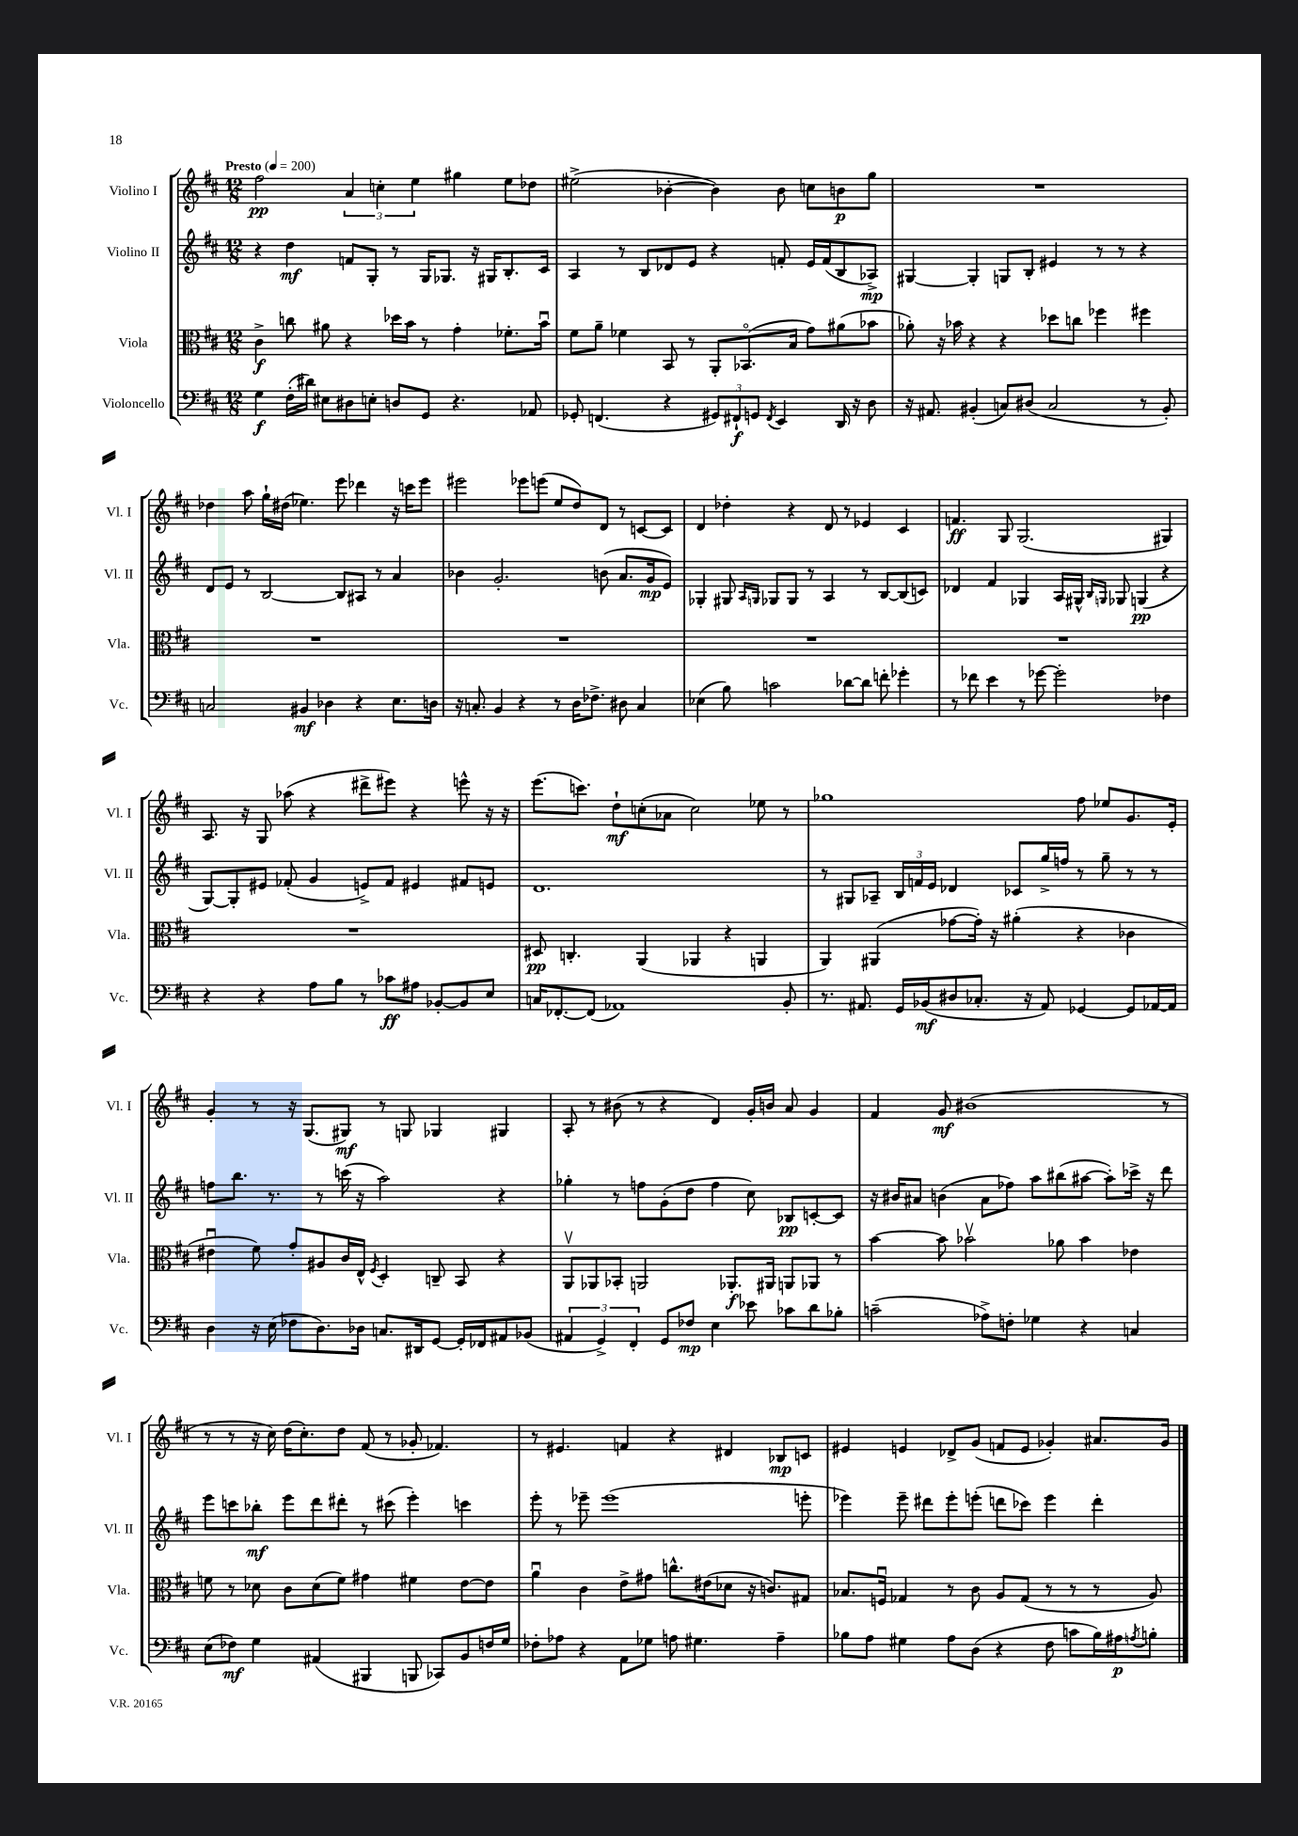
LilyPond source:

<<
\new StaffGroup <<
\new Staff = "s0" \with { instrumentName = "Violino I" shortInstrumentName = "Vl. I" } {
    \clef treble \key d \major \numericTimeSignature \time 12/8 \tempo "Presto" 4 = 200
    fis''2\pp \tuplet 3/2 { a'4 c''4-. e''4 } gis''4 e''8 des''8 |
    eis''2->( bes'4~-. bes'4) bes'8 c''8 b'8\p g''8 |
    R1. |
    des''4 a''8 g''16-! dis''16( ees''4.) e'''8 des'''4 r16 c'''16 e'''8 |
    eis'''2 ees'''8 e'''8( e''8 d''8) d'8 r8 c'8~ c'8 |
    d'4 des''4-. r4 d'8 r8 ees'4 cis'4 |
    f'4.\ff g8 g2.( gis4) |
    a8. r16 g8 aes''8( r4 dis'''8-> eis'''8) r4 e'''8-^ r16 r16 |
    e'''8.( c'''8.) d''8-!\mf c''8-.( aes'8 c''2) ees''8 r8 |
    ges''1 fis''8 ees''8 g'8. e'16-. |
    g'4-. r8 r16 g8.( gis8\mf) r8 g8 ges4 gis4 |
    a8-. r8 bis'8( r8 r4 d'4) g'16-. b'16 a'8 g'4 |
    fis'4 g'8\mf bis'1( r8 |
    r8 r8 r16 cis''16) d''16( cis''8.-.) d''8 fis'8( r8 ges'8-. fes'4.) |
    r8 eis'4. f'4 r4 dis'4 bes8\mp c'8 |
    eis'4 e'4 des'8-> g'8( f'8 e'8 ges'4-.) ais'8. ges'16 \bar "|." |
}
\new Staff = "s1" \with { instrumentName = "Violino II" shortInstrumentName = "Vl. II" } {
    \clef treble \key d \major \numericTimeSignature \time 12/8
    r4 d''4\mf f'8 g8-. r8 g16 ges8. r16 gis16 b8.-. cis'16 |
    a4 r8 b8 des'8 e'8 r4 f'8-. e'16 f'16( b8 aes8->\mp) |
    gis4~ gis4-. g8 b8-. eis'4 r8 r8 r4 |
    d'8 e'8 r8 b2~ b8 ais8 r8 a'4 |
    bes'4 g'2.-. b'8( a'8. g'16\mp e'8) |
    ges4-. gis8 \grace { a16 g16 } ges8 ges8 r8 a4 r8 b8~ b8( c'8) |
    des'4 fis'4 ges4 a16 gis16-^ \grace { b16 g16 } ges8 g4\pp( r4 |
    g8~) g8-. eis'8 fes'8-.( g'4 e'8->) fes'8 eis'4 fis'8 e'8 |
    d'1. |
    r8 gis8 aes8-- \tuplet 3/2 { b16 f'16 e'16 } des'4 ces'8 g''16-> f''16 r8 g''8-- r8 r8 |
    f''8 b''8. r8. r8 c'''16( r16 a''2) r4 |
    ges''4-. r8 f''8 g'8-.( d''8 f''4 cis''8) bes8\pp c'8~-. c'8 |
    r16 bis'16 ais'8 b'4( ais'8 fes''8) a''8 bis''8( ais''8~ ais''8-.) ces'''16-> r16 d'''8 |
    e'''8 c'''8 bes''8-.\mf e'''8 d'''8 dis'''8-. r8 cis'''8( e'''4-.) c'''4 |
    e'''8-. r8 ees'''8-- ees'''1( e'''8-. |
    ees'''4) ees'''8-- dis'''8 ees'''8-. e'''8-.( d'''8 ces'''8) e'''4 d'''4-. \bar "|." |
}
\new Staff = "s2" \with { instrumentName = "Viola" shortInstrumentName = "Vla." } {
    \clef alto \key d \major \numericTimeSignature \time 12/8
    cis'4->\f c''8 ais'8 r4 des''16 b'16 r8 g'4-. fes'8.-. b'16\downbow |
    fis'8 a'8-- fes'4 b,8 r8 a,8-. bes,8.\flageolet( b16 g'8) ais'8( bes'8 |
    aes'8-.) r16 bes'16 r4 r4 des''8 c''8 fes''4 fis''4 |
    R1. |
    R1. |
    R1. |
    R1. |
    R1. |
    dis8\pp c4.-. a,4( aes,4 r4 a,4 |
    a,4) ais,4( ges'8~ ges'16-.) r16 ais'4-.( r4 ces'4 |
    eis'4\downbow fis'8) g'8-. ais8 cis'16 e16-^ \acciaccatura { fis8 } d4-. c8-- b,8 r4 |
    a,8\upbow aes,8 bes,8-. a,2 aes,8.-.\f ais,16 a,8 aes,8 r8 |
    b'4~ b'8 bes'2\upbow aes'8 bes'4 ees'4 |
    f'8 r8 des'8 cis'8 des'8( f'8) gis'4 fis'4 e'8~ e'8 |
    a'4\downbow cis'4 e'8-> gis'8 c''8.-^ eis'16( des'8 r16 c'8.) gis8 |
    bes8. f16\downbow ges4 r8 cis'8 a8 ges8( r8 r8 r8 a8) \bar "|." |
}
\new Staff = "s3" \with { instrumentName = "Violoncello" shortInstrumentName = "Vc." } {
    \clef bass \key d \major \numericTimeSignature \time 12/8
    g4\f fis16-.( dis'16) eis8 dis8 e8-. d8 g,8 r4. aes,8 |
    ges,8-. f,4.( r4 \tuplet 3/2 { gis,8) fis,8-!\f g,8 } \acciaccatura { fis,8 } e,4 d,16 r16 d8 |
    r16 ais,8. bis,4-.( c8) dis8( c2 r8 bis,8-.) |
    c2 bis,4\mf des4 r4 e8. d16 |
    r16 c8.-. b,4 r4 r8 d16 fes8.-> dis8 c4 |
    ees4( b8) c'2 des'8~ des'8 f'8-. ges'4-. |
    r8 fes'8 e'4 r8 ges'8~ ges'2-. fes4 |
    r4 r4 a8 b8 r8 ces'8\ff ais8 bes,8~-. bes,8 e8 |
    c16 fes,8.~-. fes,8( aes,1) b,8-. |
    r8. ais,8. g,16 bes,16\mf( dis8 ces8.-. r16 ais,8) ges,4~ ges,8 aes,16~ aes,16 |
    d4 r16 e16( fes8 d8.) des16 c8. dis,16 g,8~ g,16-. fes,16 ais,8 bes,8( |
    \tuplet 3/2 { ais,4 g,4->) fis,4-. } g,8 fes8\mp e4 ees'8 ces'8 d'8 bes8-. |
    c'2--( aes8->) f8-. ges4 r4 c4 |
    e8( fes8\mf) g4 ais,4( bis,,4 b,,8 ces,8) b,8 f16 g16 |
    fes8-. aes8 r4 a,8 ges8 a8 gis4. a4-- |
    bes8 a8 gis4 a8 d8( r4 fis8 c'8 bes16) ais16\p \acciaccatura { a8 } b8-. \bar "|." |
}
>>
>>
\layout { \context { \Score \remove "Bar_number_engraver" } }
